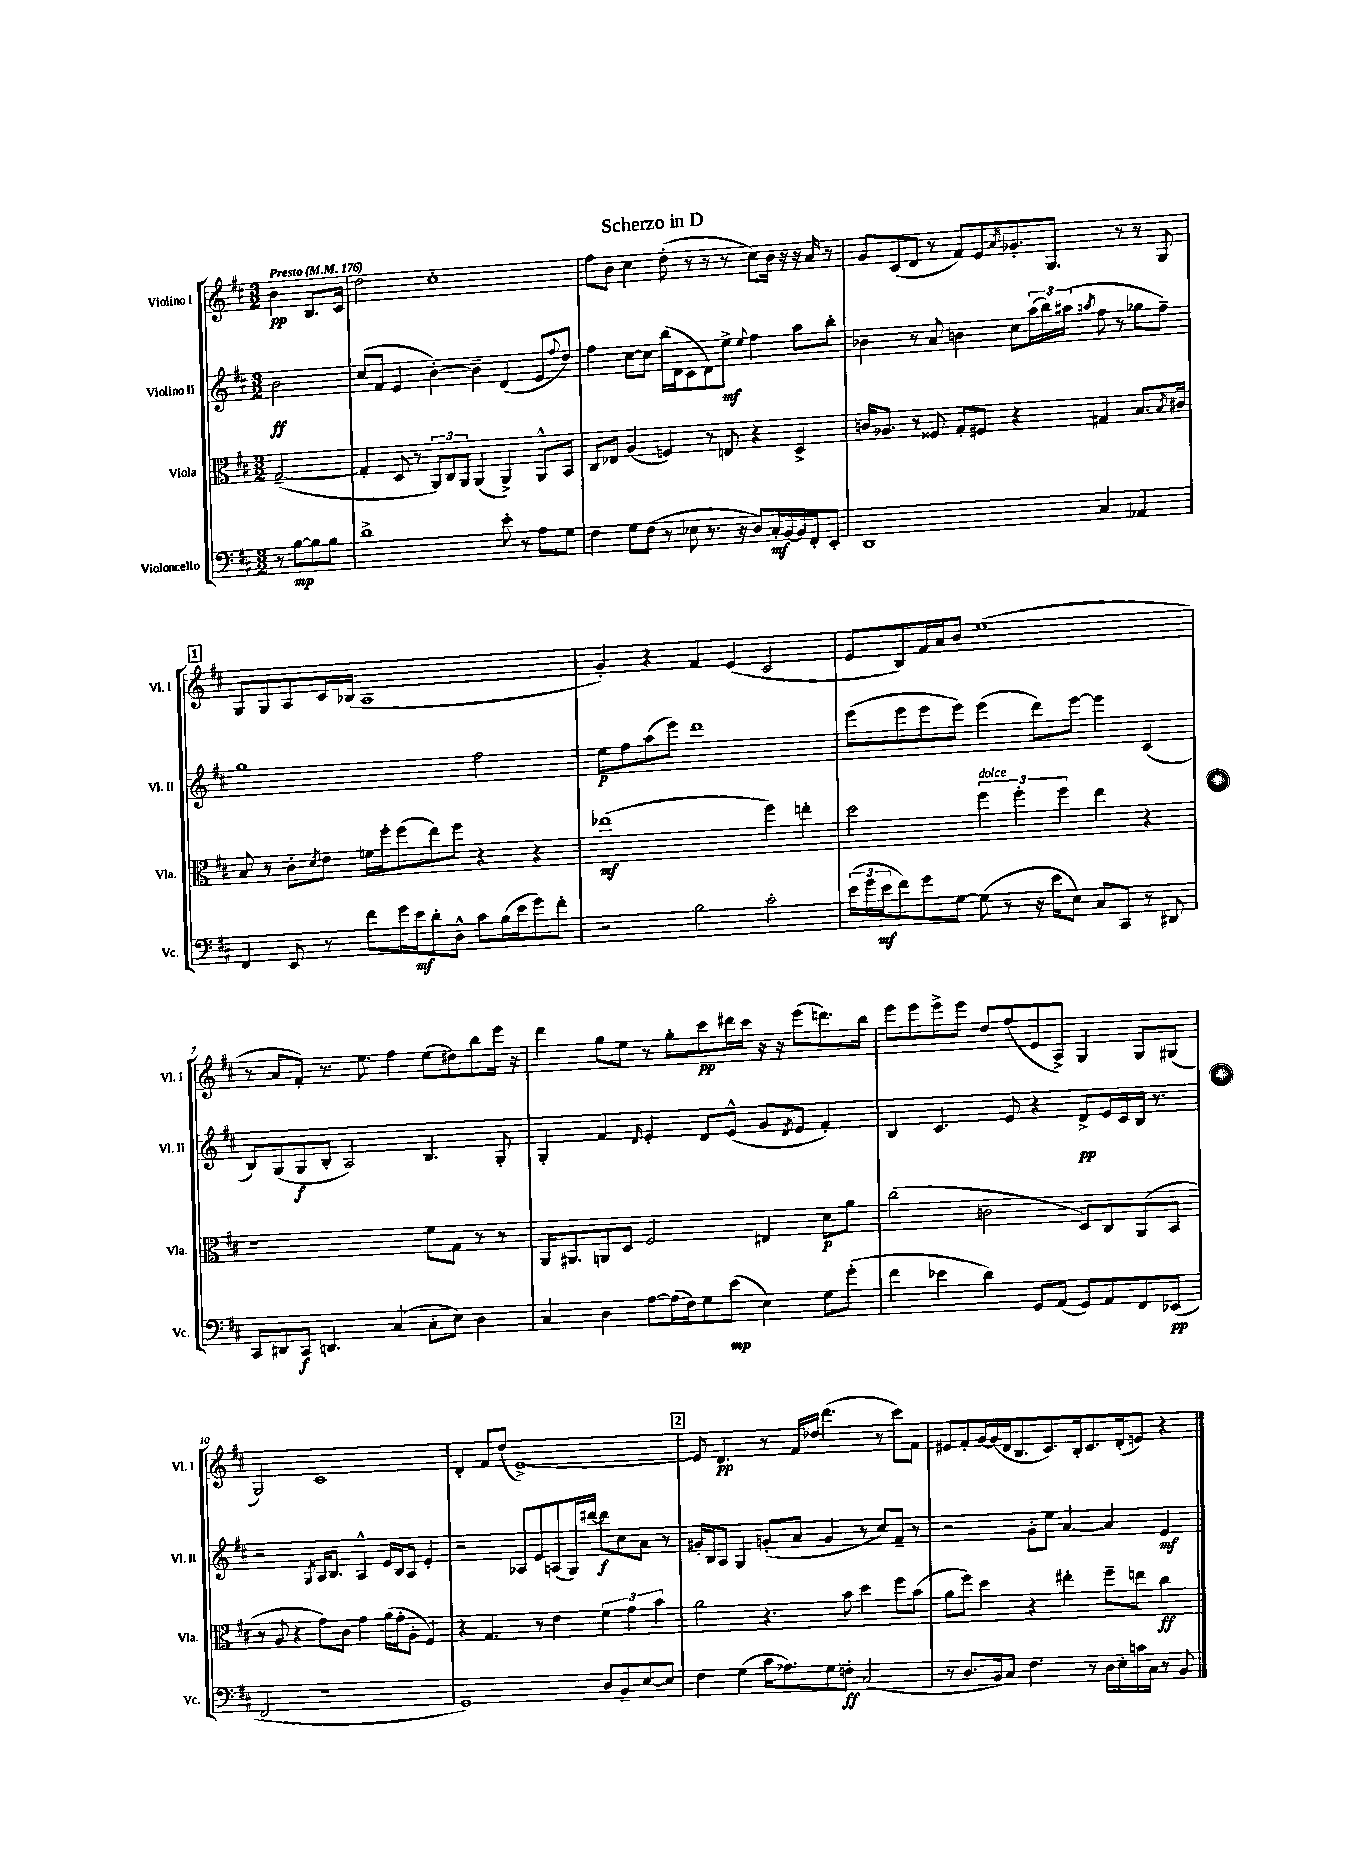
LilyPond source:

\header { title = "Scherzo in D" }
<<
\new StaffGroup <<
\new Staff = "s0" \with { instrumentName = "Violino I" shortInstrumentName = "Vl. I" } {
    \clef treble \key d \major \numericTimeSignature \time 3/2 \partial 2 \tempo "Presto" 4 = 176
    b'4\pp b8. cis'16 |
    d''2 cis''1-. |
    fis''8 b'8 cis''4 d''8-.( r8 r8 r8 cis''8) b'16 r16 r16 a'16 r8 |
    g'8 cis'8( d'8 r8 fis'8) e'8 \acciaccatura { a'8 } ges'8.-. g8. r8 r8 g8 |
    \mark \markup { \box "1" } g8 g8 a8 cis'16 bes16( a1 |
    g'4-.) r4 fis'4 e'4( cis'2 |
    e'8 b8) fis'16 a'16 b'8 e''1( |
    r8 a'8 fis'8-.) r8. e''8. fis''4 e''8( dis''8) b''8 e'''16 r16 |
    d'''4 g''8 e''8 r8 g''8-. cis'''8\pp dis'''16 cis'''16 r16 r16 e'''8( d'''8.) b''16 |
    e'''8 e'''8 e'''8-> e'''8 d''8 fis''8( e'8 a8->) g4 g8 gis8( |
    g2) cis'1 |
    d'4-. fis'8 d''8( e'1~->) |
    \mark \markup { \box "2" } e'8 d'4.\pp r8 fis'16 des''16 d'''4.( r8 cis'''8) fis'8 |
    eis'8 fis'8-. g'16~ g'16( d'16 b8. cis'8.) b16-. cis'8. d'16-.( e'8) r4 \bar "|." |
}
\new Staff = "s1" \with { instrumentName = "Violino II" shortInstrumentName = "Vl. II" } {
    \clef treble \key d \major \numericTimeSignature \time 3/2 \partial 2
    b'2\ff |
    cis''8( fis'8 e'4 b'4~-.) b'4-- d'4( e'8 \appoggiatura { fis''8 } d''8) |
    fis''4 cis''8~ cis''8 b''16( d'16 cis'8 d'8) e''8->\mf \appoggiatura { e''8 } fis''4 a''8 b''8-. |
    bes'4 r8 a'8 b'4 cis''8 \tuplet 3/2 { a''16( b''16) ais''16( } \acciaccatura { a''8 } fis''8 r8 ges''8 fis''8--) |
    \mark \markup { \box "1" } g''1 fis''2 |
    e''8\p fis''8 a''8( e'''8) d'''1 |
    e'''8( e'''8 e'''8 e'''8) e'''4( d'''8) e'''8~ e'''4 cis'4( |
    b8) g8( g8\f b8-. a2) b4. g8-. |
    g4-. fis'4 \grace { d'16 } e'4-. d'8 e'8-^( g'8 \acciaccatura { d'8 } e'8 fis'4-.) |
    b4 cis'4. e'8 r4 d'8->\pp e'16 cis'16 b16 r8. |
    r2 \acciaccatura { g8 } a16 b8. a4-^ e'16 b16 a8 e'4-. |
    r2 aes8 e'8 a8( g16) dis'''16~ dis'''8\f cis''8 a'8 r8 |
    \mark \markup { \box "2" } gis'16-. b16 a8 g4 g'8-.( a'8 g'4 r8 cis''8) fis'8-- r8 |
    r2 g'8-. e''8 a'4~ a'4 e'4\mf \bar "|." |
}
\new Staff = "s2" \with { instrumentName = "Viola" shortInstrumentName = "Vla." } {
    \clef alto \key d \major \numericTimeSignature \time 3/2 \partial 2
    g2~--( |
    g4-. d8 r8 \tuplet 3/2 { a,8) cis8 a,8 } a,4( a,4->) a,8-^ b,8 |
    cis8 ees8 a4( f4) r8 e8 r4 d4-> |
    c'16 aes8. r8 fisis8 g8-. fis8 r4 gis4 b8. \acciaccatura { b8 } cis'16 |
    \mark \markup { \box "1" } b8 r8 cis'8-. \acciaccatura { d'8 } e'8 f'16 fis''16-. fis''8( e''8) fis''8 r4 r4 |
    ees''1\mf( fis''4) e''4-. |
    d''2 \tuplet 3/2 { fis''4^\markup { \italic "dolce" } fis''4-. fis''4 } e''4 r4 |
    r1 fis'8 g8 r8 r8 |
    a,16 ais,8. a,8 d8 fis2 eis4 d'8\p a'8 |
    cis''2( c'2 d8) cis8 a,8( b,8 |
    r8 a8 r4 g'8) cis'8 g'4 a'16( g'16-. a8-. fis4) |
    r4 g4. r8 e'4 \tuplet 3/2 { fis'4 g'4 b'4 } |
    \mark \markup { \box "2" } a'2 r4. b'8 d''4 fis''8 b'8( |
    a'8 fis''8) d''4 r4 eis''4-. fis''8-- e''8 cis''4\ff \bar "|." |
}
\new Staff = "s3" \with { instrumentName = "Violoncello" shortInstrumentName = "Vc." } {
    \clef bass \key d \major \numericTimeSignature \time 3/2 \partial 2
    r8 b8~\mp b8 b8 |
    d'1-> e'8-. r8 a8 g8 |
    fis4 g8 fis8( r8 ees8 r8. r16 d8) cis16-.\mf b,16~ b,16 fis,16-. e,8-. |
    d,1 cis4 aes,4 |
    \mark \markup { \box "1" } fis,4 e,8 r8 fis'8 g'16 e'16\mf d'8-. d8-^ cis'8 b16( e'16 g'8) fis'8-. |
    r2 b2 cis'2-. |
    \tuplet 3/2 { e'16( g'16 e'16\mf } fis'8) g'8 g8~ g8( r8 r16 e'16 e8) cis8 cis,8 r8 dis,8 |
    cis,8 dis,8 cis,8\f d,4. cis4( cis8-. e8) d4 |
    cis4 d4 a8~ a16( fis16) g8 e'8\mp( e4) g8 g'8-.( |
    fis'4 ees'4 d'4) g,8 a,8( g,8) a,8 fis,8 ees,8\pp( |
    fis,2 r1 |
    g,1) d8 b,8-- e8~ e8 |
    \mark \markup { \box "2" } fis4 g4( cis'16 aes8.) g8 f8-.\ff cis2( |
    r8 d8. b,16 cis8) fis4. r8 d16 e16-. c'16 cis16 r8 b,8 \bar "|." |
}
>>
>>
